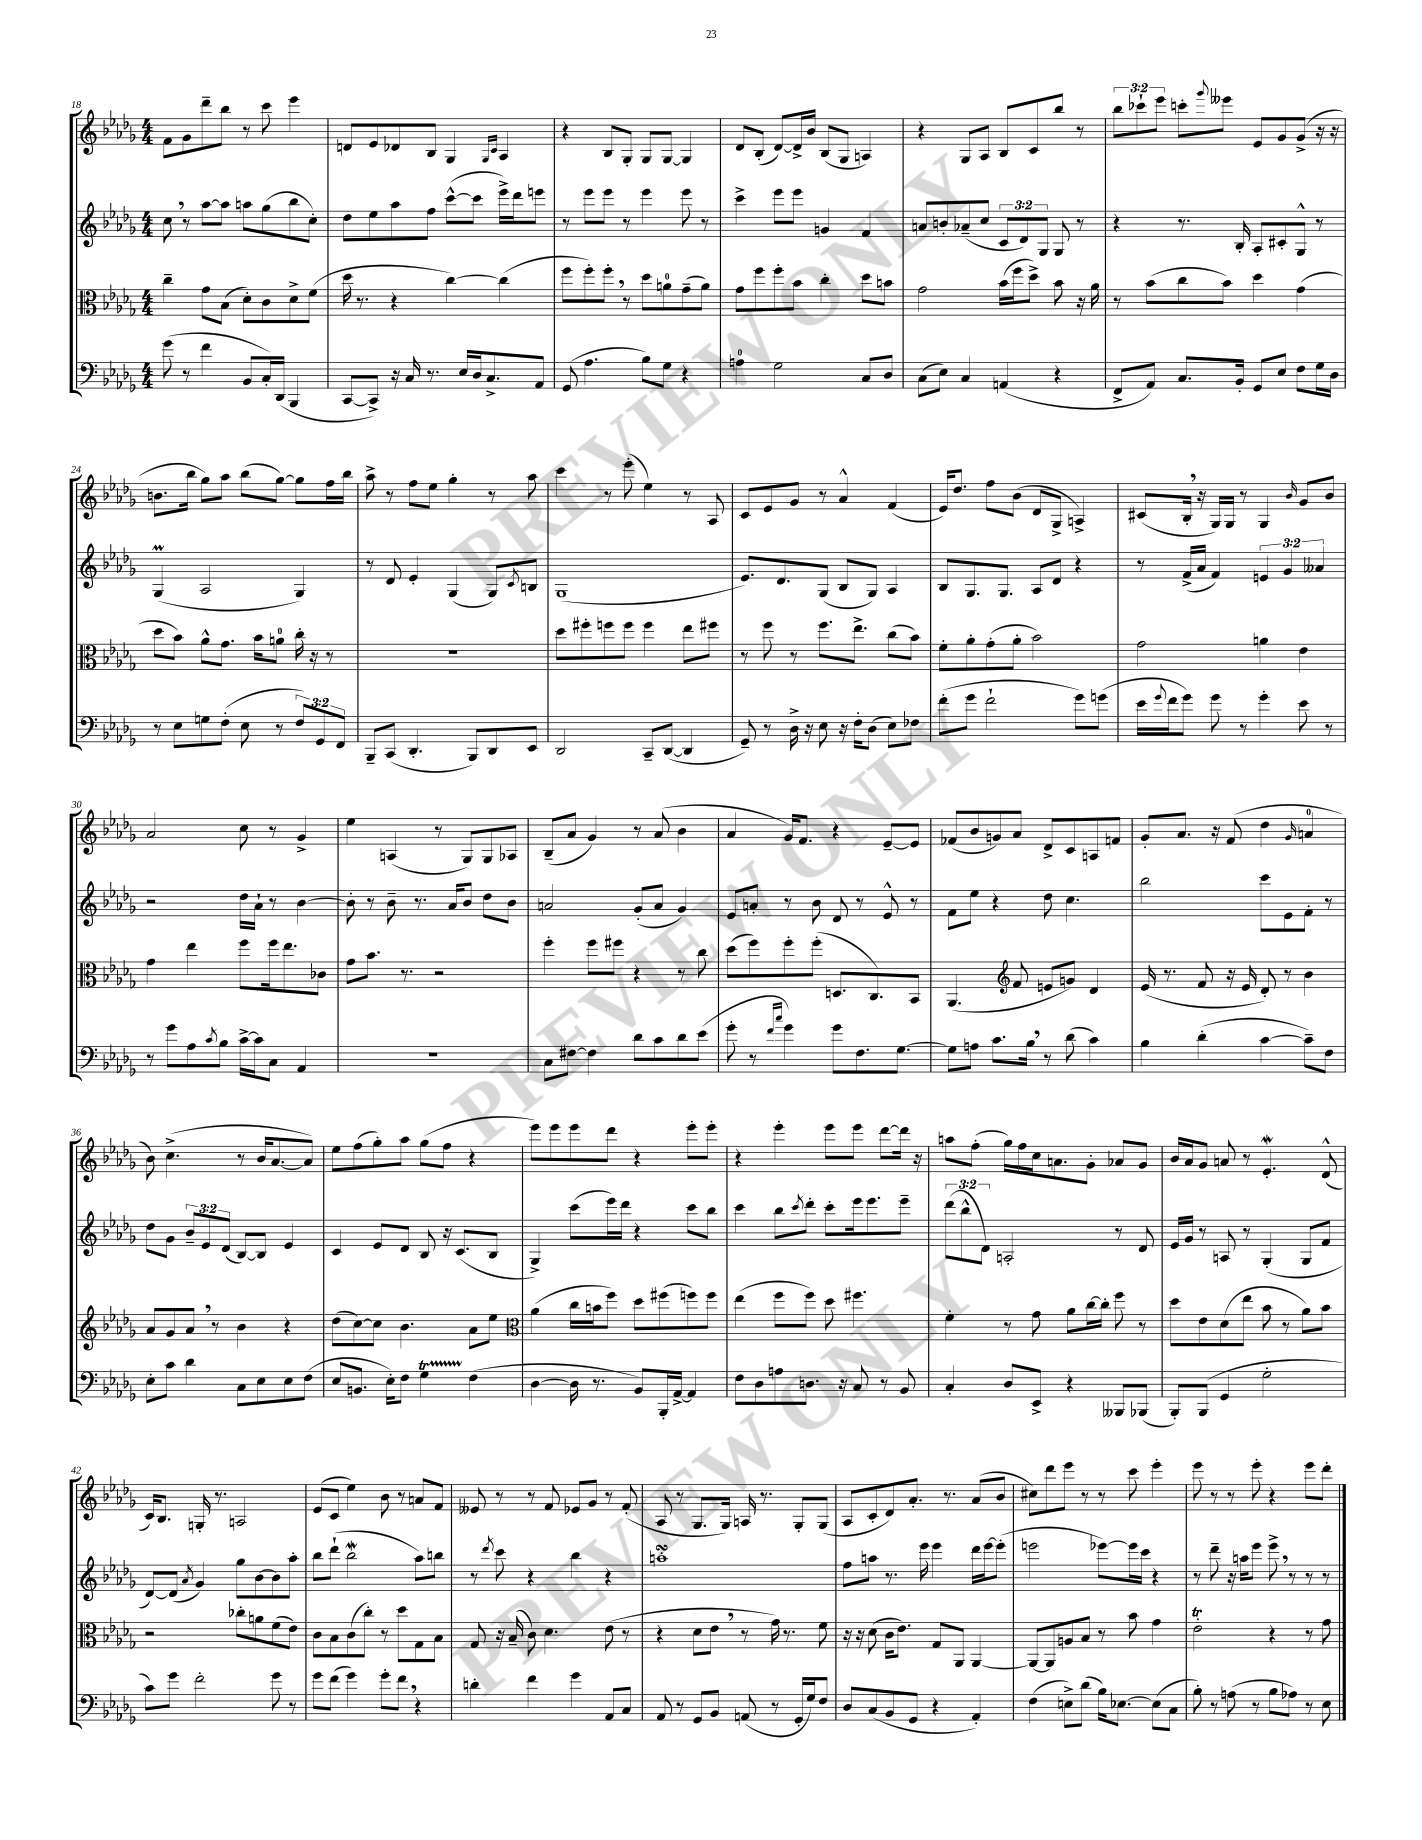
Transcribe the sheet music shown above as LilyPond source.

<<
\new StaffGroup <<
\new Staff = "s0" {
    \clef treble \key des \major \numericTimeSignature \time 4/4 \override Staff.TupletNumber.text = #tuplet-number::calc-fraction-text
    f'8 ges'8 des'''8-- bes''8 r8 c'''8 ees'''4 |
    d'8 ees'8 des'8 bes8 ges4 \grace { ges16 c'16 } aes4 |
    r4 bes8 ges8-. ges8 ges8~ ges4 |
    des'8 bes8-.( des'8~) des'16-> bes'16 bes8( ges8 a4) |
    r4 ges8 aes8 bes8 c'8 bes''8 r8 |
    \tuplet 3/2 { bes''8 ces'''8-! ees'''8 } c'''8-. \appoggiatura { ges'''8 } eeses'''8 ees'8 ges'8 ges'8->( r16 r16 |
    b'8. bes''16 ges''8) aes''8 bes''8( ges''8~) ges''8 f''16 bes''16 |
    aes''8-> r8 f''8 ees''8 ges''4-. r8 aes''8 |
    c'''4 r8 ees'''8-.( ees''4) r8 aes8 |
    c'8 ees'8 ges'8 r8 aes'4-^ f'4( |
    ees'16) des''8. f''8 bes'8( des'8 ges8-> a4->) |
    cis'8( bes16-. \breathe r16 ges16) ges16 r8 ges4 \grace { bes'16 } ges'8 bes'8 |
    aes'2 c''8 r8 ges'4-> |
    ees''4 a4( r8 ges8) ges8 aes8 |
    bes8--( aes'8 ges'4) r8 aes'8( bes'4 |
    aes'4 ges'16) f'8. r4 ees'8~-- ees'8 |
    fes'8( bes'8 g'8) aes'8 des'8-> c'8 a8 f'8 |
    ges'8-. aes'8. r16 f'8( des''4 \grace { ges'16 } a'4-0 |
    bes'8) c''4.->( r8 bes'16 aes'8.~ aes'8) |
    ees''8 f''8( ges''8-.) aes''8 ges''8( f''8 r4 |
    ees'''8) ees'''8 ees'''8 des'''8 r4 ees'''8-. ees'''8-. |
    r4 ees'''4-. ees'''8 ees'''8 des'''8~ des'''16 r16 |
    a''8 f''8-.( ges''16) f''16 c''16 a'8. ges'8-. aes'8 ges'8 |
    bes'16 aes'16 ges'8 a'8 r8 ees'4.-.\mordent des'8-^( |
    c'16) bes8. g16-. r8. a2 |
    ees'8( c'8 ees''4) bes'8 r8 a'8 f'8 |
    eeses'8 r8 r8 f'8 ees'8 ges'8 r8 f'8-.( |
    aes8 r8 ges8. ges16) a16 r8. ges8-. ges8( |
    aes8 c'8-. des'8) aes'8.-. r8. aes'8( bes'8 |
    cis''8) des'''8 ees'''8 r8 r8 c'''8 ees'''4-. |
    ees'''8 r8 r8 ees'''8-. r4 ees'''8 des'''8-. \bar "|." |
}
\new Staff = "s1" {
    \clef treble \key des \major \numericTimeSignature \time 4/4 \override Staff.TupletNumber.text = #tuplet-number::calc-fraction-text
    c''8 \breathe r8 aes''8~ aes''8 a''8 ges''8( bes''8 c''8-.) |
    des''8 ees''8 aes''8 f''8 c'''8~-^( c'''8 ees'''16->) des'''16 e'''8 |
    r8 ees'''8 ees'''8 r8 ees'''4 ees'''8 r8 |
    c'''4-> ees'''8 ees'''8 g'4 f'4 |
    a'8 b'8-. aes'8--( c''8 \tuplet 3/2 { c'8 des'8) ges8 } ges8 r8 |
    r4 r8. bes16-. aes8-. cis'8-. ges8-^ r8 |
    ges4\prall( aes2 ges4) |
    r8 des'8 ees'4-. ges4( ges8) \acciaccatura { c'8 } b8 |
    ges1( |
    ees'8.) des'8. ges8( bes8 ges8) aes4 |
    bes8 ges8. ges8. aes8 des'8 r4 |
    r8 f'16->( aes'16 f'4) \tuplet 3/2 { e'4 ges'4 aeses'4 } |
    r2 des''16 aes'16-! r8 bes'4~ |
    bes'8-. r8 bes'8-- r8. aes'16 bes'8 des''8 bes'8 |
    a'2 ges'8-.( a'8 ges'4) |
    ees'8 a'8-. r8 bes'8 des'8 r8 ees'8-^ r8 |
    f'8 ees''8 r4 des''8 c''4. |
    bes''2 c'''8 ees'8 f'8-. r8 |
    des''8 ges'8 \tuplet 3/2 { bes'8-- ees'8 des'8( } bes8~) bes8 ees'4 |
    c'4 ees'8 des'8 bes8 r16 c'8.( bes8 |
    ges4->) c'''8( ees'''16) des'''16 r4 c'''8 bes''8 |
    c'''4 bes''8 \acciaccatura { c'''8 } des'''8-. c'''8-. ees'''16 ees'''8. ees'''8-- |
    \tuplet 3/2 { des'''8( bes''8-^ des'8) } a2-. r8 des'8 |
    ees'16 ges'16 r8 a8 r8 ges4-.( ges8 f'8 |
    des'8~) des'8( \acciaccatura { aes'8 } ges'4) ges''8 bes'8~ bes'8 aes''8-. |
    bes''8 des'''8-!( bes''2\mordent aes''8) b''8 |
    r8 \acciaccatura { des'''8 } c'''8 r4 bes''4 r4 |
    a''1-.\turn |
    f''8 a''8 r8. ees'''16 ees'''4 des'''16 ees'''16~ ees'''8-.( |
    e'''2 ees'''8~) ees'''16 c'''16 r4 |
    r8 des'''8-- r16 a''16 ees'''8 ees'''8-> \breathe r8 r8 r8 \bar "|." |
}
\new Staff = "s2" {
    \clef alto \key des \major \numericTimeSignature \time 4/4
    c''4-- ges'8 bes8( des'8-.) c'8 des'8-> f'8( |
    des''16 r8. r4 c''4~) c''4( |
    f''8 f''8-.) f''8-. \breathe r8 des''8 a'8-0 ges'8--( a'8) |
    ges'8 f''8 f''8-. bes'8 c''4-. des''8 b'8 |
    ges'2 bes'16( f''16 des''8->) bes'8 r16 aes'16 |
    r8 bes'8( c''8 bes'8) des''4 ges'4( |
    des''8 bes'8) aes'8-^ ges'8. bes'16 a'8-0 c''16-. r16 r8 |
    R1 |
    des''8 fis''8-. f''8 f''8 f''4 ees''8 fis''8 |
    r8 f''8 r8 f''8. ees''8.-> c''8( bes'8) |
    f'8-. aes'8-. ges'8-.( aes'8-. bes'2) |
    ges'2 a'4 ees'4 |
    ges'4 ees''4 f''8 f''16 ees''8. ces'8 |
    ges'8 bes'8. r8. r2 |
    f''4-. f''8 fis''8 r4 r8 c''8 |
    des''8( f''8) f''8-. f''8-.( d8. c8.) bes,8 |
    aes,4.( \clef treble f'8 e'8 g'8) des'4 |
    ees'16( r8. f'8 r16 ees'16 des'8-.) r8 bes'4 |
    aes'8 ges'8 aes'8 \breathe r8 bes'4 r4 |
    des''8( c''8~) c''8 bes'4. aes'8 ees''8 |
    \clef alto aes'4( c''16 b'16 f''8) des''8 fis''8( f''8) f''8 |
    ees''4( f''8 f''8) des''8 fis''4. |
    f'4-. r8 ges'8 aes'8 c''16~ c''16-. f''8 r8 |
    des''8 ees'8 des'8( ees''8 bes'8 r8 aes'8) bes'8 |
    r2 ces''8-. a'8 f'8( ees'8) |
    c'8 bes8 c'8( c''8-.) r8 des''8 ges8 bes8 |
    ges8 r16 bes16--( c'8) des'4. ees'8( r8 |
    r4 des'8 ees'8 \breathe r8 ges'16) r8. f'8 |
    r16 r16 des'8( c'16 ees'8.) ges8 aes,8 aes,4~ |
    aes,8~ aes,8 a8 bes8 r8 bes'8 ges'4 |
    ees'2-.\trill r4 r8 ges'8 \bar "|." |
}
\new Staff = "s3" {
    \clef bass \key des \major \numericTimeSignature \time 4/4 \override Staff.TupletNumber.text = #tuplet-number::calc-fraction-text
    ges'8( r8 f'4 bes,8 c16-.) des,16( bes,,4 |
    c,8~ c,8->) r16 c16 r8. ees16 des16 c8.-> aes,8 |
    ges,8( aes4. bes8) ges8 r4 |
    a4-0 ges2 c8 des8 |
    c8( ees8) c4 a,4( r4 |
    f,8-> aes,8) c8. bes,16-. ges,8 ees8 f8 ges16 des16 |
    r8 ees8 g8 f8-.( ees8 r8 \tuplet 3/2 { f8) ges,8 f,8 } |
    bes,,8-- c,8( des,4.-. bes,,8) des,8 ees,8 |
    des,2 c,8-- des,8~( des,4 |
    ges,8--) r8 des16-> r16 ees8 r16 f16-. des8( ees8) fes8 |
    f'8-.( ges'8 f'2-! ges'8) g'8( |
    ees'16 \appoggiatura { ges'8 } f'16 ges'8) ges'8 r8 ges'4-. ees'8 r8 |
    r8 ges'8 aes8 \acciaccatura { c'8 } bes8 c'16~-> c'16 c8 aes,4 |
    R1 |
    c8 fis8~ fis4 des'8 c'8 des'8 ees'8( |
    ges'8-. r8 \grace { f'16 c''16 } ges'4) ges'8 f8. ges8.~ |
    ges8 a8 c'8. bes16 \breathe r8 des'8( c'4) |
    bes4 des'4-.( c'4~ c'8--) f8 |
    ees8-. c'8 des'4 c8 ees8 ees8 f8( |
    ees8 b,8. ees16-.) f8 ges4\startTrillSpan f4\stopTrillSpan( |
    des4~ des16 r8. bes,8) bes,,16-. aes,16~-> aes,4 |
    f8 des8 a8 d8. r16 c8 r8 bes,8 |
    c4-. des8 ees,8-> r4 beses,,8 bes,,8( |
    bes,,8-.) bes,,8( ges,4 ges2-. |
    c'8) ges'8 f'2-. ges'8 r8 |
    ges'8 f'8( ges'4) ges'8-. f'8 \breathe r4 |
    d'4-. f'4 ges'4 aes,8 c8 |
    aes,8 r8 ges,8 bes,8 a,8( r8 ges,16-. ges16) f8 |
    des8 c8( bes,8 ges,8 r4 aes,4-.) |
    f4( e8->) des'8( bes16) ees8.~ ees8( c8 |
    bes8-.) r8 a8( r8 bes8 aes8) r8 ees8 \bar "|." |
}
>>
>>
\layout { \context { \Score currentBarNumber = #18 } }
